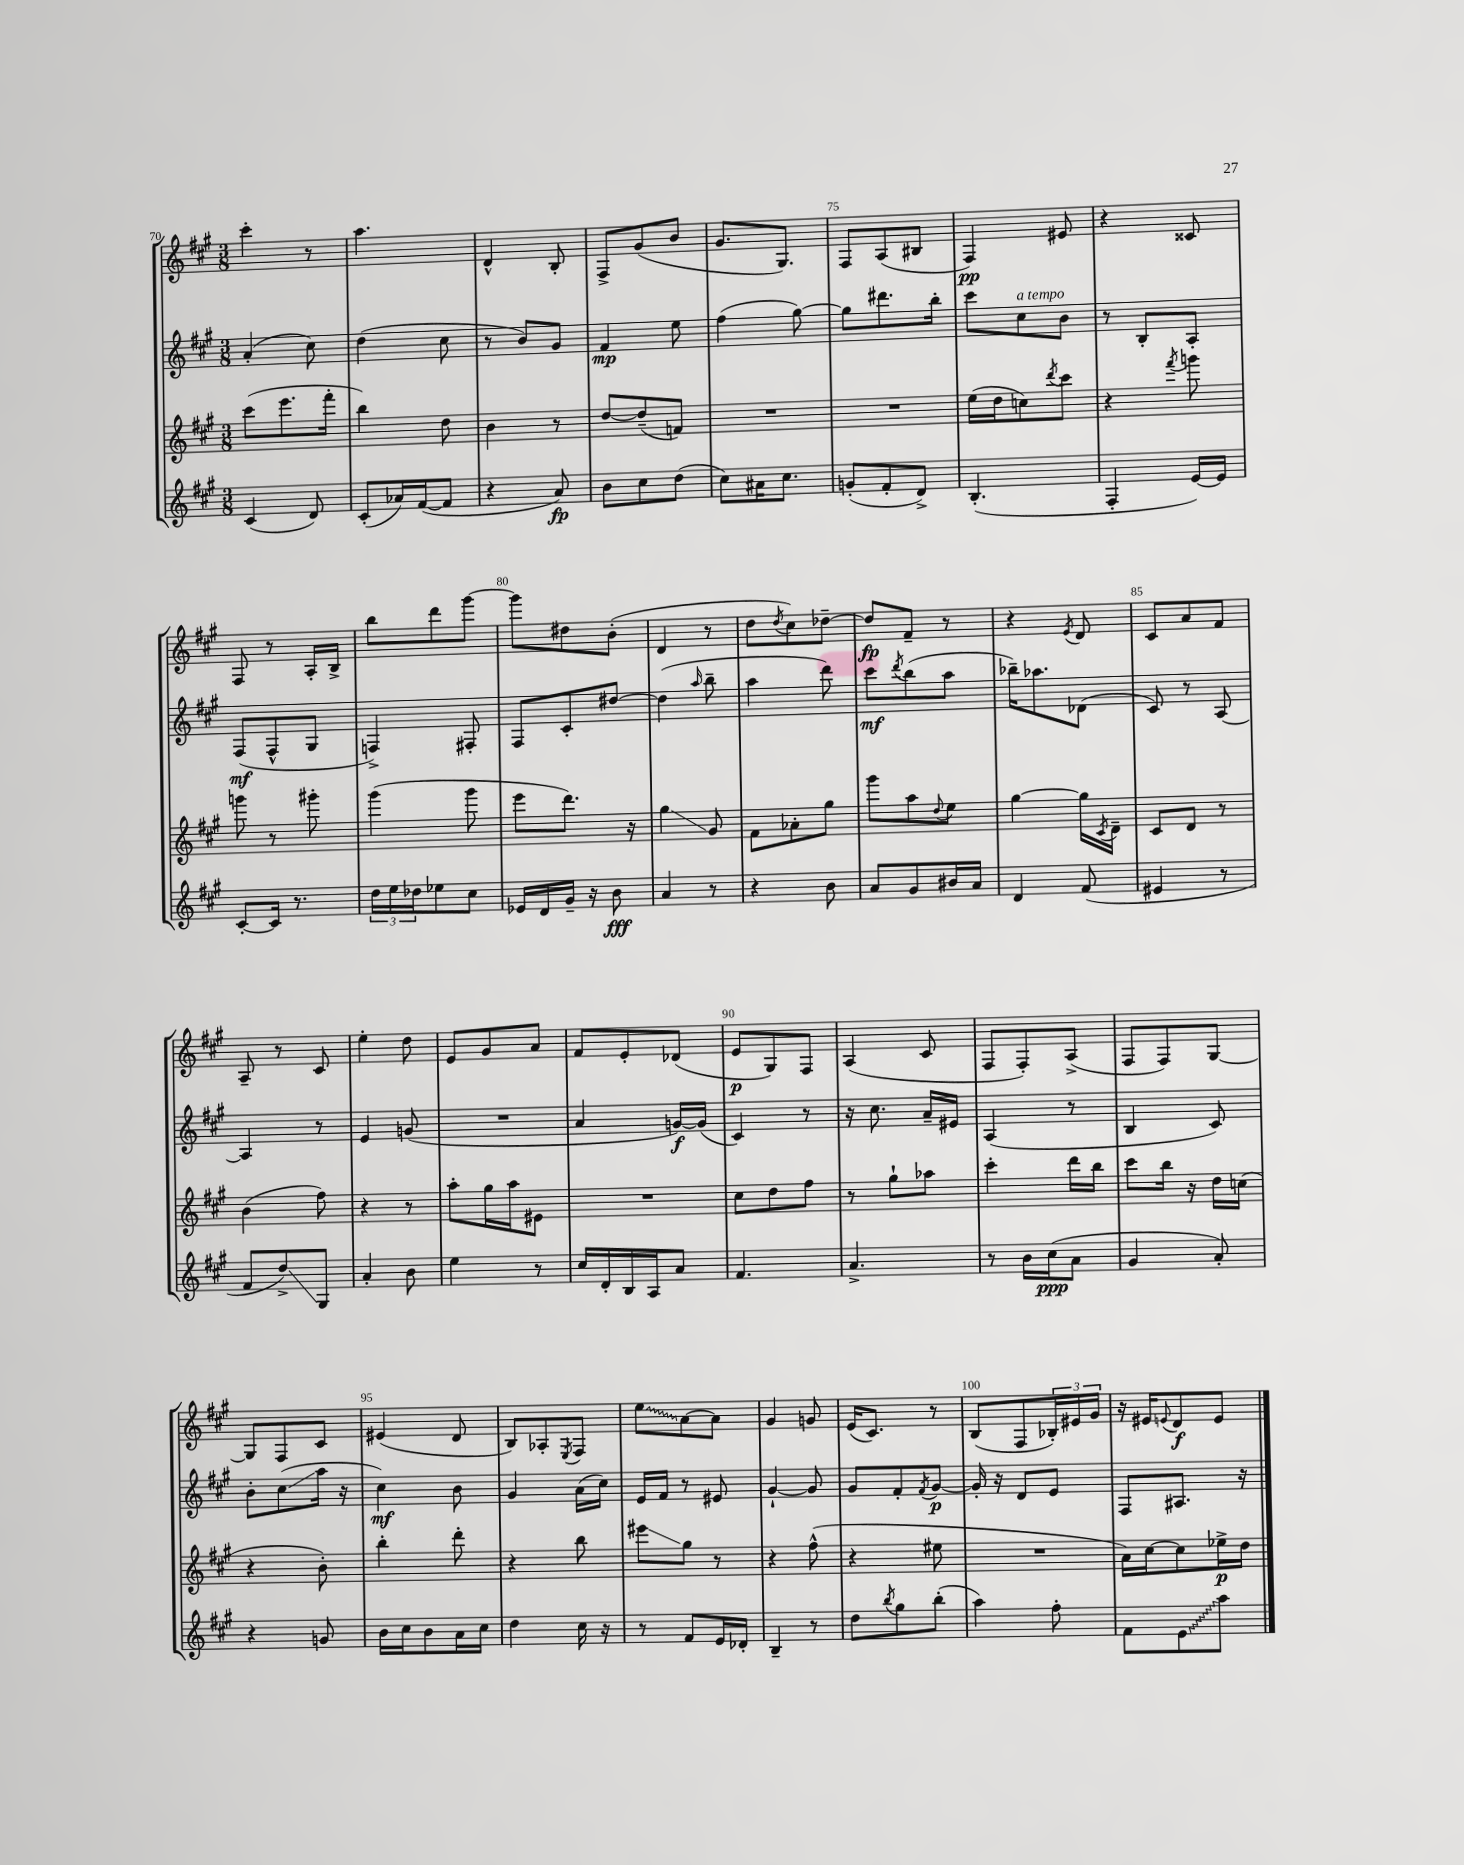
<<
\new StaffGroup <<
\new Staff = "s0" {
    \clef treble \key a \major \numericTimeSignature \time 3/8
    cis'''4-. r8 |
    a''4. |
    d'4-^ b8-. |
    fis8-> gis'8( b'8 |
    gis'8. gis8.) |
    fis8 a8( bis8 |
    fis4\pp) eis'8 |
    r4 cisis'8 |
    fis8 r8 a16-. b16-> |
    b''8 d'''8 gis'''8~ |
    gis'''8 dis''8 b'8-.( |
    d'4 r8 |
    d''8 \acciaccatura { d''8 } cis''8) des''8~-- |
    des''8\fp fis'8-- r8 |
    r4 \acciaccatura { e'8 } d'8 |
    cis'8 a'8 fis'8 |
    a8-- r8 cis'8 |
    e''4-. d''8 |
    e'8 gis'8 a'8 |
    fis'8 e'8-. des'8( |
    e'8\p gis8) fis8 |
    a4( cis'8 |
    fis8 fis8-.) a8->( |
    fis8 fis8) gis8~ |
    gis8 fis8 cis'8 |
    eis'4( d'8 |
    b8) aes8-. \acciaccatura { e8 } fis8 |
    \once \override Glissando.style = #'zigzag e''8\glissando a'8~ a'8 |
    gis'4 g'8 |
    e'16( cis'8.) r8 |
    b8( fis8 \tuplet 3/2 { bes16-.) eis'16 gis'16 } |
    r16 eis'16 \appoggiatura { e'8 } d'8\f e'8 \bar "|." |
}
\new Staff = "s1" {
    \clef treble \key a \major \numericTimeSignature \time 3/8
    a'4-.( cis''8) |
    d''4( cis''8 |
    r8 b'8) gis'8 |
    fis'4\mp e''8 |
    fis''4( gis''8~) |
    gis''8 dis'''8. b''16-. |
    cis'''8 cis''8^\markup { \italic "a tempo" } b'8 |
    r8 b8-. a8-. |
    fis8\mf( fis8-^ gis8 |
    f4->) fis8-. |
    fis8 cis'8-. dis''8~ |
    dis''4( \grace { a''16 } b''8-- |
    a''4 d'''8) |
    cis'''8\mf \acciaccatura { d'''8 } b''8( a''8 |
    bes''16--) aes''8. des'8( |
    cis'8) r8 a8~ |
    a4 r8 |
    e'4 g'8( |
    R4. |
    a'4 g'16~\f) g'16( |
    cis'4) r8 |
    r16 cis''8. a'16-- eis'16 |
    a4( r8 |
    b4 cis'8) |
    b'8-. cis''8\glissando( a''16 r16 |
    cis''4\mf) b'8 |
    gis'4 a'16( cis''16) |
    e'16 fis'16 r8 eis'8 |
    gis'4~-! gis'8 |
    gis'8 fis'8-. \acciaccatura { fis'8 } gis'8~\p |
    gis'16-. r16 d'8 e'8 |
    fis8 ais8. r16 \bar "|." |
}
\new Staff = "s2" {
    \clef treble \key a \major \numericTimeSignature \time 3/8
    cis'''8( e'''8. fis'''16-. |
    b''4) d''8 |
    b'4 r8 |
    d''8~ d''8--( f'8) |
    R4. |
    R4. |
    e''16( d''16 c''8) \acciaccatura { d'''8 } cis'''8 |
    r4 \acciaccatura { fis'''8 } g'''8 |
    g'''8 r8 gis'''8-. |
    gis'''4( gis'''8 |
    e'''8 d'''8.) r16 |
    gis''4\glissando gis'8 |
    fis'8 aes'8-. gis''8 |
    gis'''8 a''8 \appoggiatura { d''8 } e''8 |
    gis''4~ gis''16 \acciaccatura { cis'8 } d'16-- |
    cis'8 d'8 r8 |
    b'4( fis''8) |
    r4 r8 |
    a''8-. gis''16 a''16 eis'8 |
    R4. |
    cis''8 d''8 fis''8 |
    r8 gis''8-! aes''8 |
    cis'''4-. d'''16 b''16 |
    cis'''8 b''16 r16 d''16 c''16( |
    r4 b'8-.) |
    b''4-. d'''8-. |
    r4 b''8 |
    eis'''8\glissando gis''8 r8 |
    r4 fis''8-^( |
    r4 eis''8 |
    R4. |
    a'16) cis''16~ cis''8 ees''16->\p d''16 \bar "|." |
}
\new Staff = "s3" {
    \clef treble \key a \major \numericTimeSignature \time 3/8
    cis'4( d'8) |
    cis'8-.( aes'16) fis'16~( fis'8 |
    r4 a'8\fp) |
    b'8 cis''8 d''8( |
    cis''8) ais'16 cis''8. |
    g'8-.( fis'8-. d'8->) |
    b4.-.( |
    fis4-. e'16~) e'16 |
    cis'8~-. cis'16 r8. |
    \tuplet 3/2 { d''16 e''16 des''16 } ees''8 cis''8 |
    ees'16 d'16 gis'16-- r16 b'8\fff |
    a'4 r8 |
    r4 b'8 |
    a'8 gis'8 bis'16 a'16 |
    d'4 fis'8( |
    eis'4 r8 |
    fis'8 d''8->\glissando) gis8 |
    a'4-. b'8 |
    e''4 r8 |
    cis''16 d'16-. b16 a16 a'8 |
    fis'4. |
    a'4.-> |
    r8 b'16 cis''16\ppp( a'8 |
    gis'4 a'8-.) |
    r4 g'8 |
    b'16 cis''16 b'8 a'16 cis''16 |
    d''4 cis''16 r16 |
    r8 fis'8 e'16 des'16-. |
    b4-- r8 |
    d''8 \acciaccatura { b''8 } gis''8 b''8-.( |
    a''4) fis''8-. |
    fis'8 \once \override Glissando.style = #'zigzag e'8\glissando a''8 \bar "|." |
}
>>
>>
\layout { \context { \Score currentBarNumber = #70 \override BarNumber.break-visibility = ##(#f #t #t) barNumberVisibility = #(every-nth-bar-number-visible 5) } }
